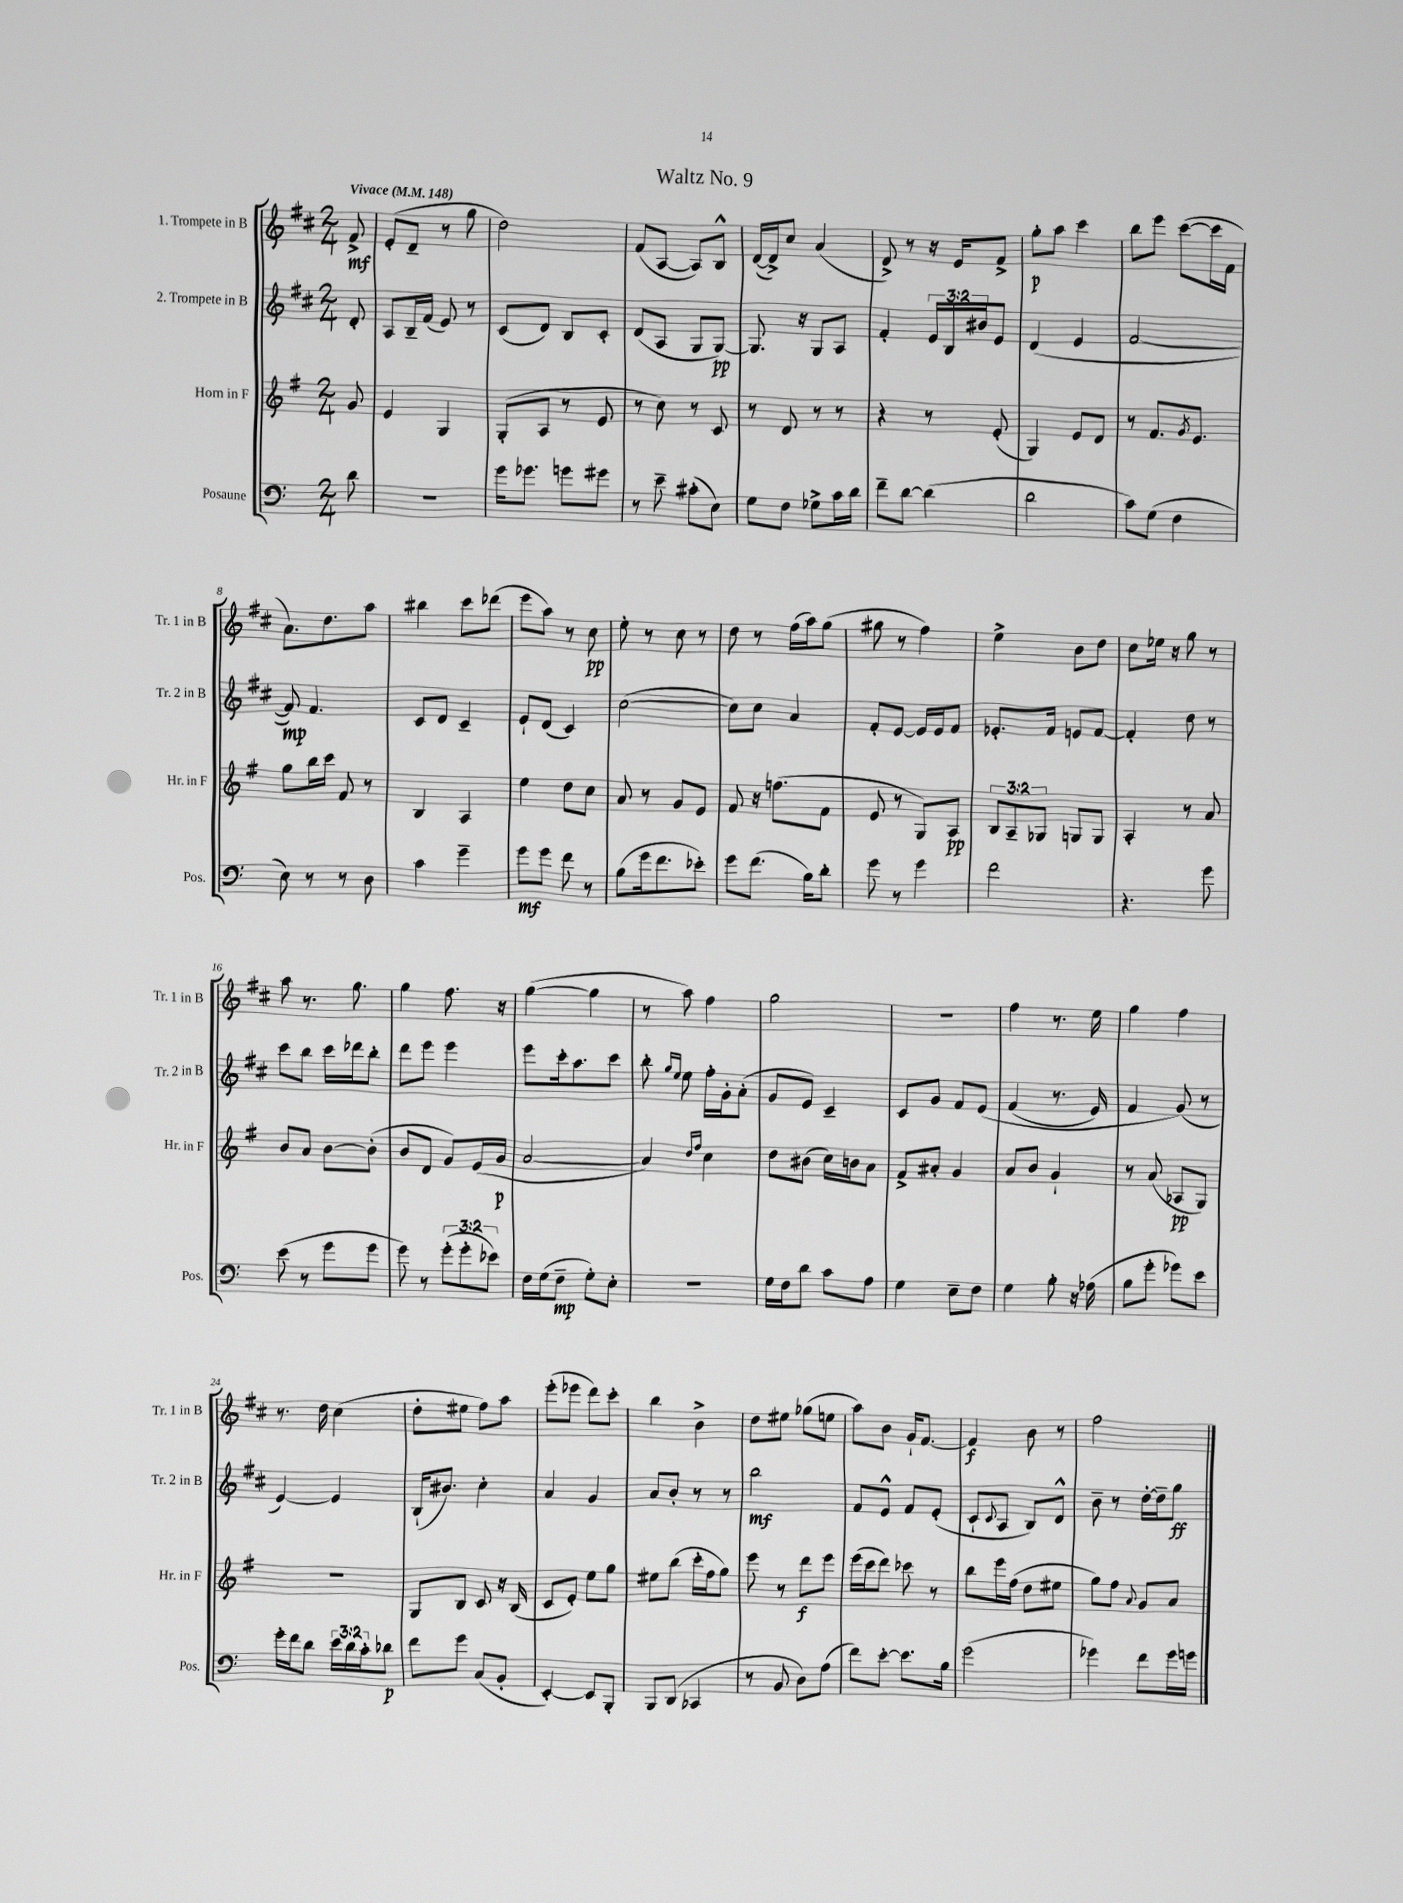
\header { title = "Waltz No. 9" }
<<
\new StaffGroup <<
\new Staff = "s0" \with { instrumentName = "1. Trompete in B" shortInstrumentName = "Tr. 1 in B" } {
    \clef treble \key d \major \numericTimeSignature \time 2/4 \partial 8 \tempo "Vivace" 4 = 148
    fis'8->\mf |
    e'8-.( d'8-- r8 g''8 |
    d''2) |
    fis'8( a8~ a8) b8-^ |
    d'16~( d'16->) cis''8 a'4( |
    d'8->) r8 r16 e'16 fis'8-> |
    g''8-.\p a''8 cis'''4 |
    b''8 e'''8 cis'''8~( cis'''16 fis'16 |
    a'8.) d''8. a''8 |
    bis''4 cis'''8 des'''8( |
    e'''8 a''8) r8 cis''8\pp |
    e''8-. r8 cis''8 r8 |
    d''8 r8 fis''16( a''16) g''8( |
    gis''8 r8 fis''4) |
    e''4-> b'8 d''8 |
    cis''8 ees''16 r16 g''8 r8 |
    a''8 r8. g''8. |
    g''4 fis''8. r16 |
    g''4~( g''4 |
    r8 a''8) fis''4 |
    g''2 |
    R2 |
    fis''4 r8. e''16 |
    g''4 fis''4 |
    r8. d''16 cis''4( |
    d''8-. eis''8 fis''8) a''8 |
    e'''8-.( ees'''8 d'''8) cis'''8-. |
    b''4 b'4-> |
    d''8 eis''8 ges''8( e''8 |
    a''8) b'8 g'16-! fis'8.~ |
    fis'4\f b'8 r8 |
    fis''2 \bar "|." |
}
\new Staff = "s1" \with { instrumentName = "2. Trompete in B" shortInstrumentName = "Tr. 2 in B" } {
    \clef treble \key d \major \numericTimeSignature \time 2/4 \override Staff.TupletNumber.text = #tuplet-number::calc-fraction-text \partial 8
    d'8-. |
    a8 b16-- fis'16( e'8) r8 |
    cis'8( d'8) b8 cis'8-. |
    d'8( a8 g8 g8~\pp) |
    g8. r16 g8 a8 |
    fis'4-. \tuplet 3/2 { e'16 b16 bis'16 } e'8 |
    d'4( e'4 |
    fis'2~ |
    fis'8\mp) fis'4. |
    cis'8 d'8 cis'4-- |
    e'8-! d'8( cis'4) |
    cis''2~( |
    cis''8) cis''8 a'4 |
    fis'8-. e'8~ e'16 e'16 fis'8 |
    ees'8.-. fis'16 e'8 fis'8~ |
    fis'4-. d''8 r8 |
    cis'''8 b''8 cis'''16 des'''16 b''8-. |
    d'''8 e'''8 e'''4 |
    e'''8 cis'''16-. a''8. cis'''8 |
    b''8-. \grace { g''16 e''16 } e''8 fis''16-. g'16-. a'8-.( |
    g'8 e'8) cis'4-- |
    cis'8 g'8 fis'8 e'8\( |
    fis'4( r8. e'16) |
    fis'4 g'8(\) r8 |
    e'4~) e'4 |
    b16-!( bis'8.) cis''4-. |
    a'4 g'4 |
    a'8 b'8-. r8 r8 |
    b''2\mf |
    fis'8 e'8-^ fis'8 e'8-.( |
    cis'8-! \appoggiatura { cis'8 } a8 b8) d'8-^ |
    b'8-- r8 d''16~-. d''16-- g''8\ff \bar "|." |
}
\new Staff = "s2" \with { instrumentName = "Horn in F" shortInstrumentName = "Hr. in F" } {
    \clef treble \key g \major \numericTimeSignature \time 2/4 \override Staff.TupletNumber.text = #tuplet-number::calc-fraction-text \partial 8
    g'8 |
    e'4 g4 |
    g8-.( a8 r8 e'8 |
    r8 c''8) r8 c'8 |
    r8 d'8 r8 r8 |
    r4 r8 e'8-.( |
    g4) e'8 d'8 |
    r8 fis'8. \acciaccatura { g'8 } e'8. |
    g''8 b''16 c'''16 fis'8 r8 |
    b4 a4 |
    e''4 d''8 c''8 |
    a'8 r8 g'8 e'8 |
    fis'8 r16 f''8.( fis'8 |
    e'8 r8 g8) a8\pp |
    \tuplet 3/2 { b8 a8-- ges8 } g8 g8 |
    a4-. r8 a'8 |
    b'8 a'8 b'8~ b'8-.( |
    b'8 d'8 g'8) e'16( g'16\p |
    a'2~ |
    a'4) \grace { d''16 fis''16 } c''4 |
    d''8 bis'8( c''16) b'16 a'8 |
    fis'8-> ais'8-. g'4 |
    a'8 b'8 g'4-! |
    r8 a'8( aes8\pp g8) |
    R2 |
    g8 b8 c'8 r16 b16( |
    c'8 e'8-.) e''8 g''8 |
    eis''8 b''8( c'''16-. fis''16 g''8) |
    e'''8 r8 d'''8\f e'''8 |
    e'''16( c'''16 d'''8) ces'''8 r8 |
    b''8 e'''16 fis''16( d''8 eis''8 |
    g''8) fis''8 \appoggiatura { a'8 } g'8 a'8 \bar "|." |
}
\new Staff = "s3" \with { instrumentName = "Posaune" shortInstrumentName = "Pos." } {
    \clef bass \key c \major \numericTimeSignature \time 2/4 \override Staff.TupletNumber.text = #tuplet-number::calc-fraction-text \partial 8
    d'8 |
    R2 |
    g'16 ges'8. g'8 gis'8 |
    r8 e'8-- cis'8-.( e8) |
    g8 f8 ges8-> c'16 d'16 |
    f'8-- d'8~ d'4( |
    d'2 |
    c'8) g8( f4 |
    e8) r8 r8 d8 |
    c'4 g'4-- |
    g'8\mf g'8 f'8 r8 |
    b8( g'16 f'8. ees'8-.) |
    g'8 f'8.( b16) d'8-. |
    g'8 r8 g'4 |
    f'2 |
    r4. g'8 |
    e'8( r8 g'8 g'8 |
    g'8) r8 \tuplet 3/2 { g'8-.( g'8-. ees'8) } |
    f16 g16( f8--\mp g8-.) e8-. |
    r2 |
    g16 f16 d'8 c'8 a8 |
    g4 e8-- f8 |
    g4 b8-. r16 aes16( |
    b8 g'8-. ges'8) e'8 |
    g'16-. f'16 d'8 \tuplet 3/2 { e'16 d'16 c'16-. } des'8\p |
    f'8 g'8 c8( b,8-. |
    e,4~-.) e,8 b,,8-. |
    b,,8 d,8( ces,4 |
    r8 b,8 d8) a8( |
    f'8) e'8~-. e'8. b16 |
    g'2( |
    ges'4) f'8 ges'16 g'16 \bar "|." |
}
>>
>>
